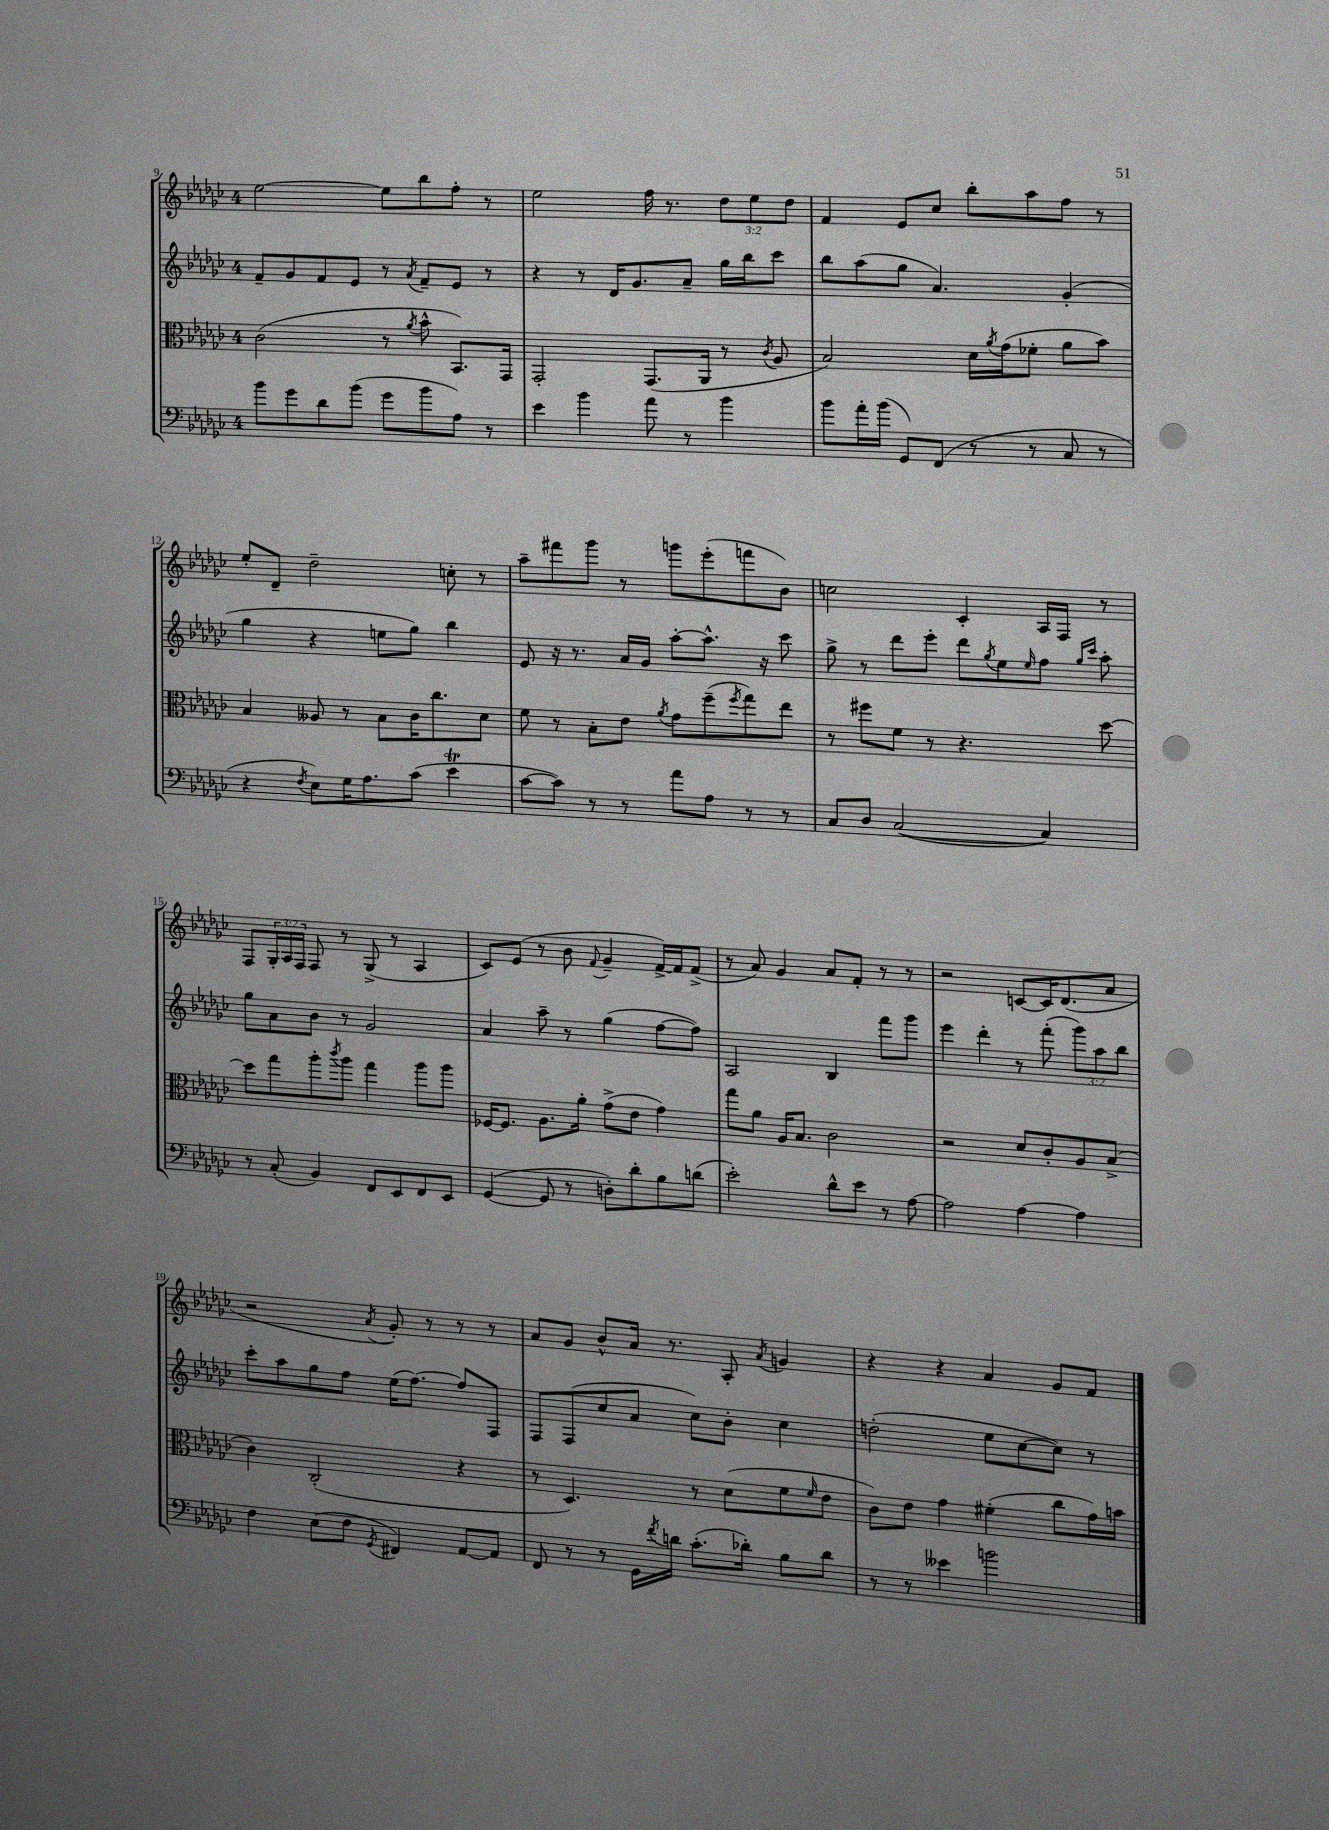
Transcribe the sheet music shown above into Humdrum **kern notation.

**kern	**kern	**kern	**kern
*part4	*part3	*part2	*part1
*staff4	*staff3	*staff2	*staff1
*clefF4	*clefC3	*clefG2	*clefG2
*k[b-e-a-d-g-c-]	*k[b-e-a-d-g-c-]	*k[b-e-a-d-g-c-]	*k[b-e-a-d-g-c-]
*M4/4	*M4/4	*M4/4	*M4/4
=9	=9	=9	=9
8b-\L	(2c-\	8f~/L	[2ee-\
8g-\	.	8g-/	.
8d-\	.	8f/	.
(8b-\J	.	8e-/J	.
8g-\L	8r	8r	8ee-\L]
.	8qa-/	8qa-/	.
8b-\	8b-^^\	8f~/L	8bb-\
8A-\J)	8.BB-/L)	8e-/J	8ff'\J
8r	.	8r	8r
.	16GG-/Jk	.	.
=10	=10	=10	=10
4e-\	2GG-'/	4r	2ee-\
4b-\	.	8r	.
.	.	16d-/KL	.
.	.	8.g-/	.
8a-\	(8.GG-/L	.	16ff\
.	.	.	8.r
8r	.	8a-~/J	.
.	16AA-/Jk	.	.
4b-\	8r	16gg-\LL	12dd-\L
.	.	16bb-\J	.
.	.	.	12ee-\
.	8qc-/	.	.
.	8A-/	8ccc-\J	.
.	.	.	12dd-\J
=11	=11	=11	=11
8b-\L	2B-/)	8bb-\L	4f/
16a-'\L	.	(8aa-\	.
(16b-\JJ	.	.	.
8GG-/L)	.	8gg-\J	8e-/L
(8FF/J	.	4.a-/)	8cc-/J
8r	16d-\LL	.	8bb-'\L
.	8qa-/	.	.
.	(16g-\J	.	.
8r	8f-X'\J	.	8aa-\
8C-/	8a-\L	(4g-'/	8ff\J
8r	8b-\J)	.	8r
!!LO:LB:g=z
=12	=12	=12	=12
4r	4B-/	4gg-\	8ee-'/L
.	.	.	8d-~/J
8qF/	.	.	.
8E-\L)	8A--X/	4r	2dd-~\
16G-\K	8r	.	.
8.A-\	.	.	.
.	8B-\L	8een\L	.
(8c-\J	16c-\K	8gg-\J)	.
.	8.cc-\	.	.
4e-T\	.	4bb-\	8ccn'\
.	8d-\J	.	8r
=13	=13	=13	=13
[8c-\L	8f\	8e-/	8aa-~\L
8c-\J])	8r	16r	8fff#X\
.	.	8.r	.
8r	8B-'\L	.	8ggg-\J
8r	8e-\J	16a-/LL	8r
.	.	16g-/JJ	.
.	8qa-/	.	.
8a-\L	8g-\L	[8aa-'\L	8gggn\L
8A-\J	(8ff~\	8.aa-^^\J]	(8eee-'\
.	8qff/	.	.
8r	8gg-\)	.	8fffn\
.	.	16r	.
8r	8ee-\J	8ccc-\	8b-\J)
=14	=14	=14	=14
8C-/L	8r	8gg-^\	2ccn\
8D-/J	8ff#X\L	8r	.
([2C-/	8f\J	8ddd-\L	.
.	8r	8eee-'\J	.
.	4.r	8ddd-\L	4c-'/
.	.	8qgg-/	.
.	.	8ee-\	.
.	.	16qqee-/	.
4C-/])	.	8ff\J	16A-/LL
.	.	.	16F/JJ
.	.	16qqgg-/LL	.
.	.	16qqccc-/JJ	.
.	[8dd-\	8aa-'\	8r
!!LO:LB:g=z
=15	=15	=15	=15
8r	8dd-\L]	8gg-\L	8F/L
(8C-'/	8gg-\	8a-\	24G-'/L
.	.	.	24A-/
.	.	.	24F/JJ
4BB-/)	8aa-'\	8b-\J	8F/
.	8qccc-/	.	.
.	8aa-\J	8r	8r
8FF/L	4gg-\	2g-/	(8G-^/
8EE-/	.	.	8r
8FF/	8aa-\L	.	4A-/
8EE-/J	8aa-\J	.	.
=16	=16	=16	=16
([4GG-/	[16F-X/KL	4a-/	8c-/L)
.	8.F-/J]	.	.
.	.	.	(8e-/J
8GG-/]	8.A-\L	8aa-~\	8r
8r	.	8r	8b-\
.	16a-'\Jk	.	.
.	.	.	8qqf/
8Dn'\L)	(8g-^\L	(4gg-\	4g-~/
8d-'\	8e-\J	.	.
8B-\	4g-\)	[8ff\L	[16f^/LL)
.	.	.	16f/J]
(8dn\J	.	8ff\J])	(8f^/J
=17	=17	=17	=17
2e-'\)	8gg-\L	2A-/	8r
.	8a-\J	.	8a-/)
.	16A-/KL	.	4g-/
.	8.B-/J	.	.
8d-^^\L	2c-\	4B-/	8a-/L
8e-\J	.	.	8f'/J
8r	.	8fff\L	8r
[8A-\	.	8ggg-\J	8r
=18	=18	=18	=18
2A-\]	2r	4eee-\	2r
.	.	4ddd-'\	.
[4A-\	8d-/L	8r	[8cn/L
.	8c-'/	(8fff'\	16c/K]
.	.	.	(8.d-/
4A-\]	8A-/	12ggg-\L)	.
.	.	12aa-\	.
.	(8B-^/J	.	8a-/J
.	.	12bb-\J	.
!!LO:LB:g=z
=19	=19	=19	=19
4F\	4c-\)	8ccc-'\L	2r
.	.	8aa-\	.
(8E-\L	(2C-'/	8gg-\	.
8F\J	.	8ff\J	.
8qGG-/	.	.	8qa-/
4FF#X/)	.	(16ee-\KL	8g-'/)
.	.	[8.ff\J)	.
.	.	.	8r
[8AA-/L	4r	8ff/L]	8r
8AA-/J]	.	8F/J	8r
=20	=20	=20	=20
8FF/	8r	8F/L	8a-/L
8r	4.D-/)	(8F/	8g-/J
8r	.	8cc-/	8b-^^/L
16GG-\LL	.	8a-/J	16a-/Jk
8qf/	.	.	.
16dn\JJ	.	.	8.r
(8.c-'\L	8r	8cc-\L)	.
.	(8d-\L	8b-'\J	8A-'/
16d-X'\Jk)	.	.	.
.	.	.	8qa-/
8B-\L	8f\	4cc-\	4gn/
.	16qqf/	.	.
8d-\J	8e-\J	.	.
=21	=21	=21	=21
8r	8c-\L)	(2ddn'\	4r
8r	8e-\J	.	.
4e--X\	4g-\	.	4r
2bn\	(4f#X'\	8ee-\L	4a-/
.	.	[8cc-\	.
.	8cc-\L	8cc-\J])	8g-/L
.	16g-\L)	8r	8f/J
.	16bn\JJ	.	.
==	==	==	==
*-	*-	*-	*-
